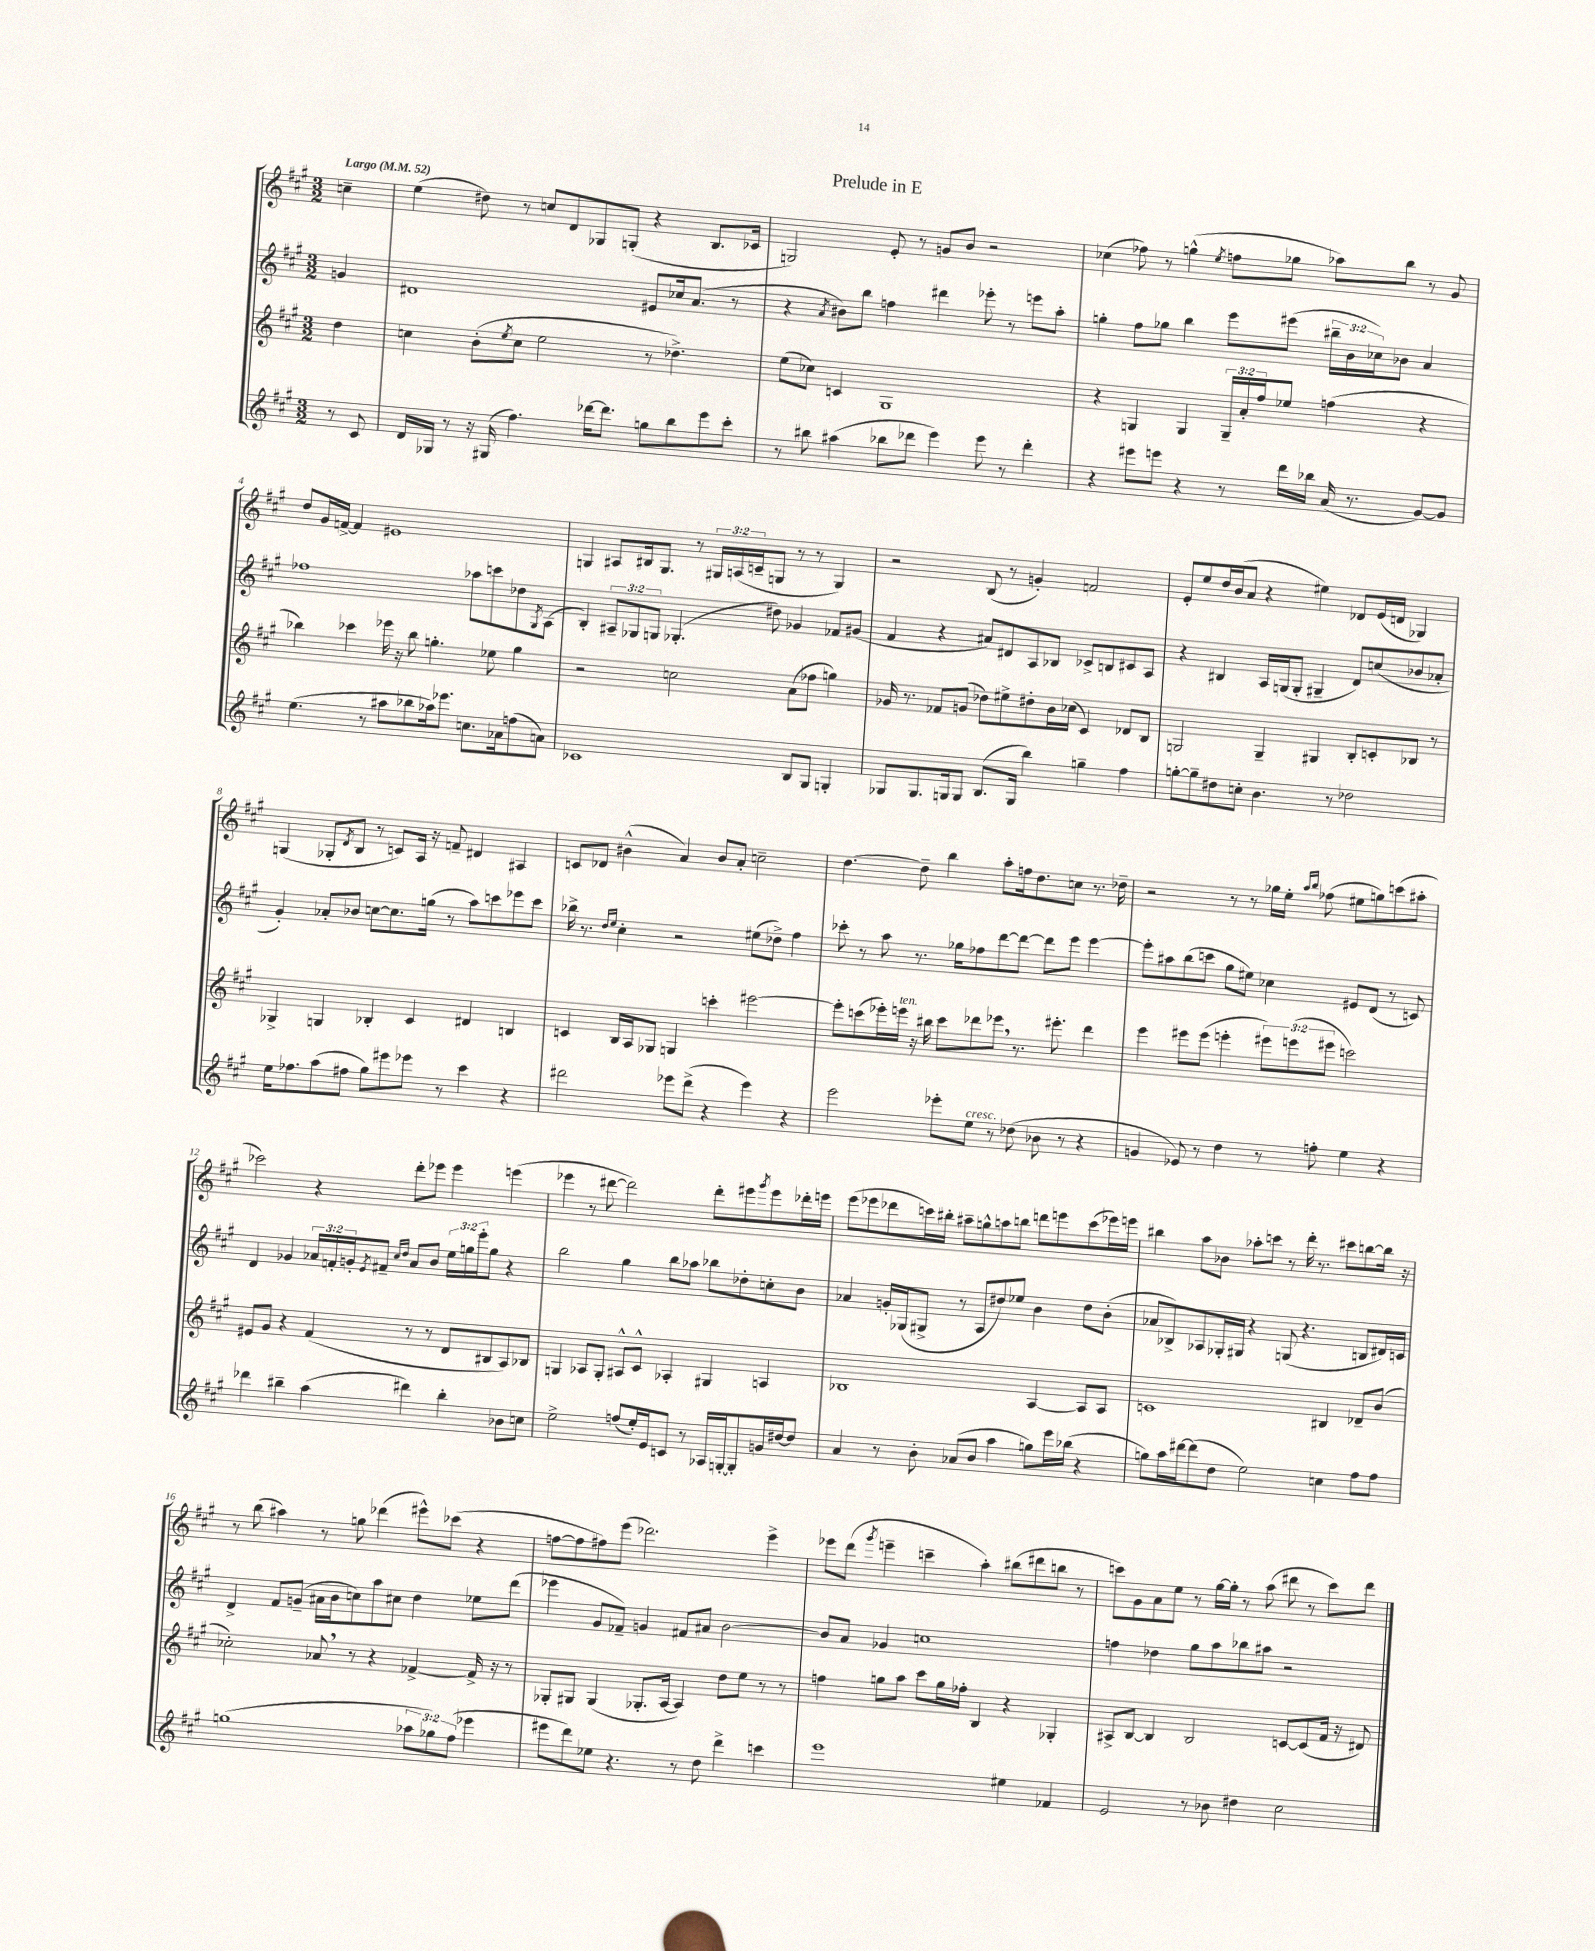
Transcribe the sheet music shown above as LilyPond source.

\header { title = "Prelude in E" }
<<
\new StaffGroup <<
\new Staff = "s0" {
    \clef treble \key a \major \numericTimeSignature \time 3/2 \override Staff.TupletNumber.text = #tuplet-number::calc-fraction-text \partial 4 \tempo "Largo" 4 = 52
    c''4-- |
    e''4( dis''8) r8 c''8 d'8 ges8 g8-.( r4 b8. ces'16 |
    g2) e'8-. r8 g'8 b'8 r2 |
    ces''4( fes''8) r8 g''4-^( \acciaccatura { e''8 } f''8 ges''8 aes''8) b''8 r8 gis'8 |
    d''8 gis'16 f'16~-> f'4 eis'1 |
    g4 ais8 bis16 g8. r8 \tuplet 3/2 { gis16 a16( c'16-- } g8 r8 r8 g4) |
    r2 b8( r8 g'4-.) f'2 |
    e'8-. e''8 d''16 b'16( a'8 r4 eis''4) des'8 e'16( d'16 ges4) |
    g4( ges8-. \acciaccatura { d'8 } b8 r8 c'8) a16 r16 f'8-- dis'4 ais4 |
    c'8 des'8 bis'4-^( a'4) bis'8 a'8-. c''2-- |
    d''4.~ d''8-- b''4 a''8-. f''16 d''8. c''8 r8. des''16-- |
    r2 r8 r8 ges''16 e''16-. \grace { a''16 b''16 } fes''8( eis''8 g''8) c'''8( ais''8-. |
    ces'''2) r4 d'''8-. ees'''8 ees'''4 e'''4( |
    ees'''4 r8 dis'''8~ dis'''2) dis'''8-. eis'''8 \acciaccatura { gis'''8 } eis'''8 des'''16-. e'''16 |
    e'''8( ees'''8 des'''8 c'''16) bis''16-. ais''8-- g''8-^ a''8 b''8 d'''8 e'''8 c'''8( ees'''16) e'''16 |
    bis''4 a''8 bes'8 aes''8-. c'''8 r8 d'''16-. r8. cis'''8 b''8~ b''16 r16 |
    r8 b''8( ais''4) r8 g''8 des'''4( eis'''8-^) ces'''8( r4 |
    f''8~ f''8 fis''8) e'''8( des'''2.) e'''4-> |
    ees'''8 d'''8( \acciaccatura { gis'''8 } e'''4-- c'''4-- a''4-.) bis''8( dis'''8 b''8 r8 |
    c'''8) gis'8 a'8 e''8 r8 gis''16~ gis''16-. r8 a''8( dis'''8 r8 c'''8) dis'''8 \bar "|." |
}
\new Staff = "s1" {
    \clef treble \key a \major \numericTimeSignature \time 3/2 \override Staff.TupletNumber.text = #tuplet-number::calc-fraction-text \partial 4
    g'4 |
    dis'1 eis'8 ces''16 a'8.( r8 |
    r4 \acciaccatura { a'8 } bis'8) b''8 f''4 dis'''4 ees'''8-. r8 e'''8 a''8-. |
    g''4-. fis''8 ges''8 b''4 e'''8 eis'''8( \tuplet 3/2 { bis''16-- b'16 ces''16) } bes'8 a'4 |
    fes''1 aes''8 c'''8 des''8 \acciaccatura { gis8 } a8( |
    b4-.) \tuplet 3/2 { ais8-- ges8 g8 } ges4.-.( dis''8) ges'4 fes'8 gis'8( |
    fis'4 r4 ais'8) dis'8 a8 bes8 ces'8-> b8 cis'8 a8 |
    r4 bis4 a16 g16( g8-. gis4-- d'8) c''8( bes'8 aes'8-. |
    gis'4-.) aes'8-. bes'8 c''8~ c''8. g''16( r8 a''8) c'''8 ees'''8 c'''8 |
    bes''16-> r8. \grace { d''16 e''16 } cis''4-. r2 eis''8( des''8->) fis''4 |
    ces'''8-. r8 a''8 r8. ges''16 fes''8 d'''8~ d'''8~ d'''8 e'''8 e'''4~ |
    e'''8-. ais''8 b''8( c'''8 gis''8 eis''8) ces''4 eis'8 d'8( r8 c'8) |
    d'4 ges'4 \tuplet 3/2 { aes'16 f'16-. g'16-. } \acciaccatura { e'8 } fis'8-- \grace { cis''16 d''16 } aes'8 b'8 \tuplet 3/2 { e''16 g''16 e'''16-. } g''8 r4 |
    b''2 gis''4 b''8 aes''8 bes''8 des''8-. c''8-. b'8 |
    aes'4 g'16-. ges16( gis8-> r8 a8 dis''8) ees''8 b'4 dis''8 b'8-.( |
    aes'8 bes8->) aes8 ges16-. gis16 r4 g8( r4. b8 dis'16) c'16 |
    d'4-> fis'8 g'8--( ais'16 b'16 c''8) a''8 cis''8 d''4 ees''8 d'''8( |
    ees'''4 gis'8 fes'8--) g'4 fis'8 ais'8 b'2~ |
    b'8 a'8 ges'4 c''1 |
    f''4 des''4 gis''8 a''8 bes''8 ais''8 r2 \bar "|." |
}
\new Staff = "s2" {
    \clef treble \key a \major \numericTimeSignature \time 3/2 \override Staff.TupletNumber.text = #tuplet-number::calc-fraction-text \partial 4
    d''4 |
    c''4 b'8-.( \acciaccatura { e''8 } c''8 e''2 r8 des''4.->) |
    e''8( ces''8) c'4 gis1 |
    r4 g4 g4 \tuplet 3/2 { g16-- a'16-. fis''16 } ees''8 f''4( r4 |
    bes''4) ces'''4 ees'''16 r16 bes''8 g''4.-. ees''8 g''4 |
    r2 c''2 a'8( fes''8 g''4) |
    ges'16 r8. fes'8 g'8( des''8) eis''8-> dis''8-. b'16 ces''16( cis'4) des'8 b8 |
    g2 g4-- gis4 b8-. c'8-. bes8 r8 |
    ges4-> g4 bes4-. cis'4 dis'4 b4 |
    c'4 b16 a16 ges8 g4 c'''4-. eis'''2~ |
    eis'''8-. c'''8( ees'''16-.) e'''16^\markup { \italic "ten." } r16 bis''16 c'''8 des'''8 ees'''8 \breathe r8. eis'''8.-. des'''4 |
    e'''4 eis'''8 eis'''8( e'''4-. \tuplet 3/2 { eis'''8) e'''8( eis'''8 } c'''2) |
    eis'8 gis'8 r4 fis'4( r8 r8 d'8 bis8 a8) bes8 |
    g4 aes8 g8-. ais8-^ cis'8-^ aes4-. gis4 a4 |
    bes1 a4~ a8 a8 |
    c'1 bis4 des'8-- b'8( |
    ces''2-.) aes'8 \breathe r8 r4 fes'4~-> fes'16-> r16 r8 |
    ges8-. gis8 gis4( ges8.-. a16~ a4) d''8 e''8 r8 r8 |
    f''4 g''8 a''8 cis'''8 g''16 fes''16-. b4 r4 ges4-. |
    ais8-> b8~ b4 b2 c'8~ c'8( fis'16 r16 dis'8) \bar "|." |
}
\new Staff = "s3" {
    \clef treble \key a \major \numericTimeSignature \time 3/2 \override Staff.TupletNumber.text = #tuplet-number::calc-fraction-text \partial 4
    r8 cis'8 |
    d'16 ges16 r8 r16 gis16( fis''4.) des'''16~ des'''8. g''8 b''8 e'''8 cis'''8-. |
    r8 bis''8 ais''4( bes''8 des'''8 e'''4) e'''8 r8 des'''4-. |
    r4 eis'''8 e'''8 r4 r8 d'''16 bes''16 a'16( r8. gis'8~) gis'8 |
    e''4.( r8 ais''8 bes''8 aes''16) ees'''8. c''8. aes'16 f''8( a'8) |
    ces'1 b8 gis8 g4-. |
    ges8 ges8. g16 g8 b8.( g16 b''4) g''4-- fis''4 |
    g''8~-. g''8-- dis''8 c''8-. b'4. r8 des''2 |
    e''16 fes''8. a''8( fis''8 gis''8) eis'''8 ees'''8 r8 cis'''4 r4 |
    dis'''2 ees'''8 dis'''8->( r4 ees'''4) r4 |
    e'''2 ees'''8-. e''8^\markup { \italic "cresc." } r8 des''8( bes'8 r8 r4 |
    g'4 ees'8) r8 d''4 r8 f''8-. e''4 r4 |
    des'''4 bis''4-- a''4( dis'''4) bis''4-. bes'8 c''8 |
    e''2-> f''8( e''16-.) e'16 c'8 r8 aes16 g16~-. g8-. g'16 dis''16~ dis''8 |
    a'4 r8 b'8-. aes'8( b'8 a''4 g''8) e'''16 bes''16( r4 |
    g''8) a''16 dis'''16~ dis'''8( d''8 e''2) c''4 fis''8 fis''8 |
    g''1( \tuplet 3/2 { aes''8 ges''8) fis''8( } ees'''4 |
    eis'''8 d'''8) ees''8 r4. r8 d''8 d'''4-> c'''4 |
    e'''1 eis''4 fes'4 |
    e'2 r8 bes'8 dis''4 cis''2 \bar "|." |
}
>>
>>
